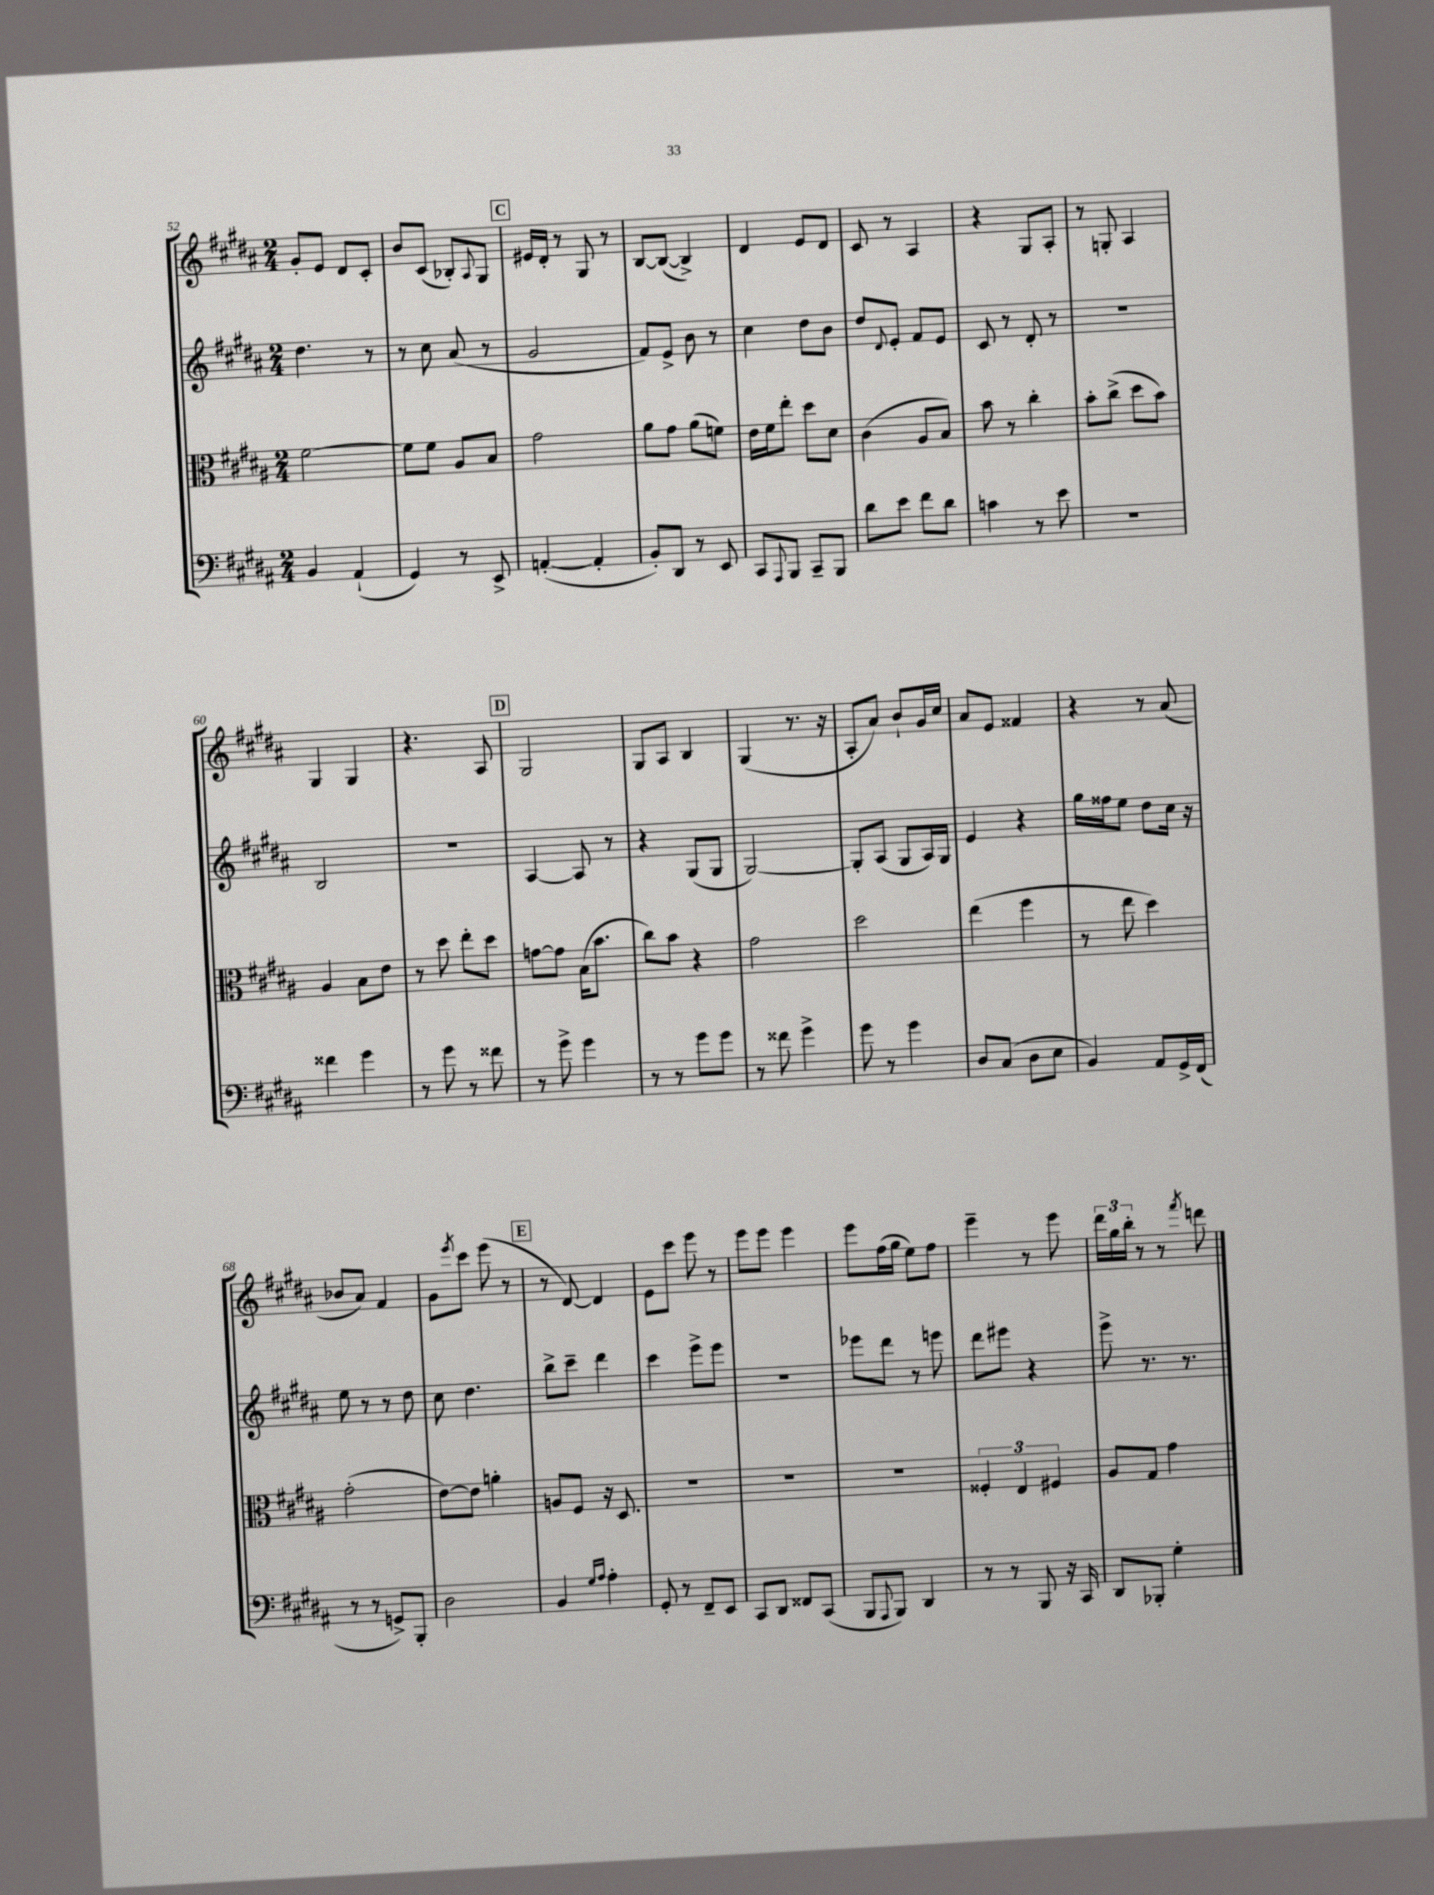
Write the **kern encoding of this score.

**kern	**kern	**kern	**kern
*staff4	*staff3	*staff2	*staff1
*clefF4	*clefC3	*clefG2	*clefG2
*k[f#c#g#d#a#]	*k[f#c#g#d#a#]	*k[f#c#g#d#a#]	*k[f#c#g#d#a#]
*M2/4	*M2/4	*M2/4	*M2/4
4BB	[2f#	4.dd#	8g#'
.	.	.	8e
(4AA#`	.	.	8d#
.	.	8r	8c#'
=	=	=	=
4GG#)	8f#]	8r	8b
.	8f#	8cc#	(8c#
8r	8A#	(8a#	8B-')
.	.	.	8qqA#
8EE^	8B	8r	8G#
=	=	=	=
([4AA'	2g#	2g#	16e#
.	.	.	16d#'
.	.	.	8r
4AA']	.	.	8G#
.	.	.	8r
=	=	=	=
8BB')	8a#	8f#)	[8B
8DD#	8g#	8e^	(8B_
8r	(8a#	8b	4B^])
8EE	8f)	8r	.
=	=	=	=
8CC#	16e	4cc#	4d#
.	16f#	.	.
8qqAAA#	.	.	.
8BBB	8ee'	.	.
8CC#~	8dd#	8dd#	8e
8BBB	8d#	8b	8d#
=	=	=	=
8d#	(4c#	8dd#	8c#
.	.	8qqd#	.
8e	.	8e'	8r
8f#	8A#	8f#	4A#
8d#	8B)	8e	.
=	=	=	=
4c	8b	8c#	4r
.	8r	8r	.
8r	4cc#'	8d#'	8G#
8e	.	8r	8A#'
=	=	=	=
2r	8b'	2r	8r
.	(8cc#^	.	8G'
.	8dd#	.	4A#
.	8b)	.	.
=	=	=	=
4f##	4A#	2B	4G#
4g#	8B	.	4G#
.	8e	.	.
=	=	=	=
8r	8r	2r	4.r
8g#	8dd#	.	.
8r	8ee'	.	.
8f##	8dd#	.	8A#
=	=	=	=
8r	[8g	[4A#	2G#
8g#^	8g]	.	.
4g#	(16B	8A#]	.
.	8.b	.	.
.	.	8r	.
=	=	=	=
8r	8cc#)	4r	8G#
8r	8b	.	8A#
8g#	4r	(8G#	4B
8g#	.	8G#	.
=	=	=	=
8r	2g#	[2G#)	(4G#
8f##	.	.	.
4g#^	.	.	8.r
.	.	.	16r
=	=	=	=
8g#	2dd#	8G#']	8A#'
8r	.	(8A#	8a#)
4g#	.	8G#	8b`
.	.	16A#)	16g#
.	.	16G#	16cc#
=	=	=	=
8D#	(4ee	4e	8a#
(8C#	.	.	8e
8D#	4ff#	4r	4f##
8E	.	.	.
=	=	=	=
4BB)	8r	16gg#	4r
.	.	16ff##	.
.	8ee	8ee	.
8AA#	4dd#)	8dd#	8r
16GG#^	.	16cc#	(8a#
(16FF#	.	16r	.
=	=	=	=
8r	(2g#'	8ee	8b-
8r	.	8r	8a#)
8GG^)	.	8r	4f#
8BBB'	.	8dd#	.
=	=	=	=
2D#	[8e)	8cc#	8g#
.	.	.	8qeee
.	8e]	4.dd#	8ccc#
.	4a'	.	(8eee
.	.	.	8r
=	=	=	=
4BB	8A	8bb^	8r
.	8F#	8ccc#~	[8d#)
16qqG#	.	.	.
16qqA#	.	.	.
4A#'	16r	4ddd#	4d#]
.	8.D#	.	.
=	=	=	=
8GG#'	2r	4ccc#	8e
8r	.	.	8ccc#
8FF#~	.	8eee^	8eee
8EE	.	8eee	8r
=	=	=	=
8CC#	2r	2r	8eee
8DD#	.	.	8eee
8FF##	.	.	4eee
(8CC#	.	.	.
=	=	=	=
8BBB	2r	8eee-	8eee
8qqAAA#	.	.	.
8BBB)	.	8ddd#	(16ff#
.	.	.	16gg#
4DD#	.	8r	8ee)
.	.	8eee	8ff#
=	=	=	=
8r	6F##'	8ddd#	4eee~
8r	.	8eee#	.
.	6E	.	.
8BBB	.	4r	8r
.	6F#	.	.
16r	.	.	8eee
16CC#	.	.	.
=	=	=	=
8DD#	8A#	8eee^	24ddd#
.	.	.	24gg#
.	.	.	24bb'
8BBB-'	8G#	8.r	8r
4G#'	4g#	.	8r
.	.	8.r	.
.	.	.	8qfff#
.	.	.	8ddd
==	==	==	==
*-	*-	*-	*-
